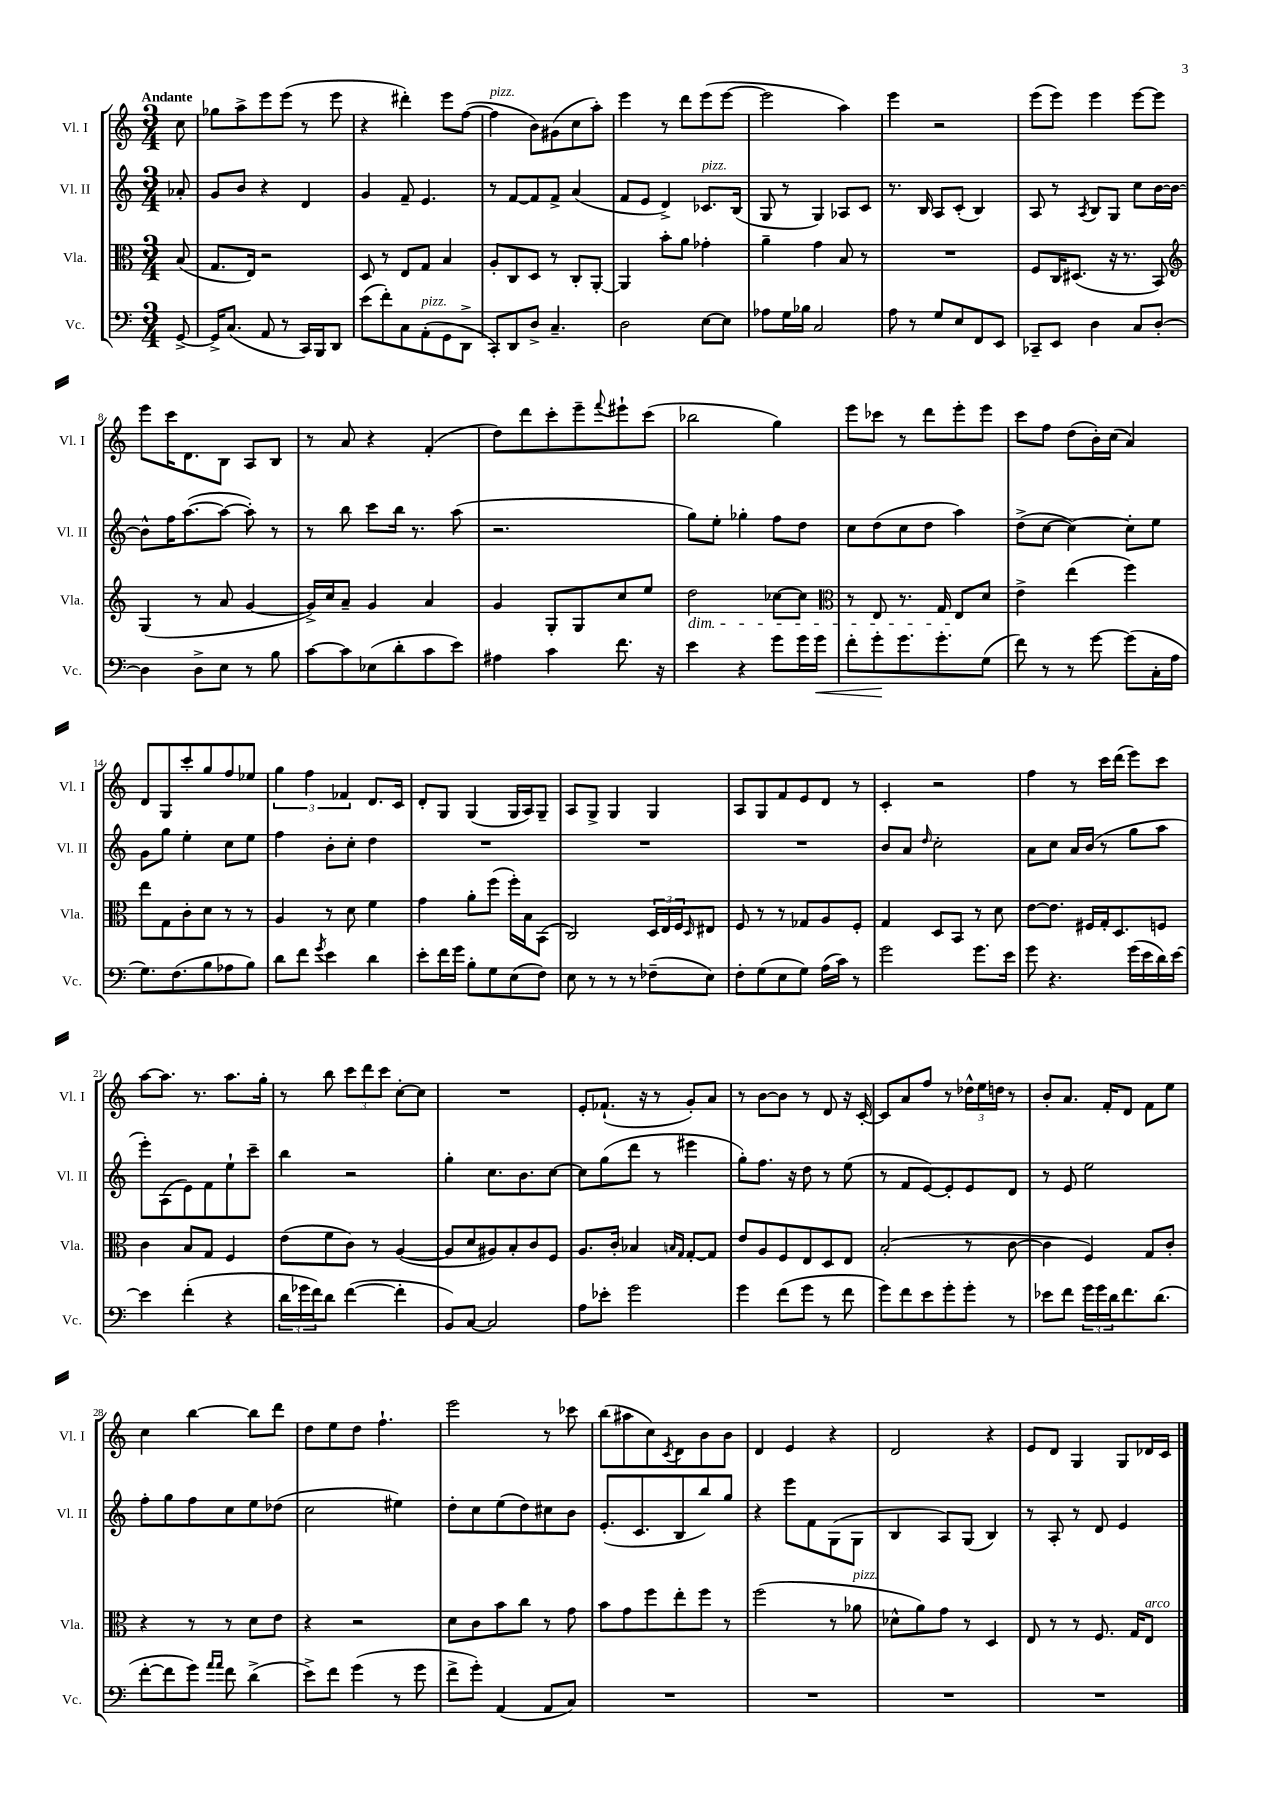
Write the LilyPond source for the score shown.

<<
\new StaffGroup <<
\new Staff = "s0" \with { instrumentName = "Vl. I" shortInstrumentName = "Vl. I" } {
    \clef treble \key c \major \numericTimeSignature \time 3/4 \partial 8 \tempo "Andante"
    c''8 |
    ges''8 a''8-> e'''8 e'''8( r8 e'''8 |
    r4 dis'''4-.) e'''8 f''8~( |
    f''4^\markup { \italic "pizz." } b'8) gis'8( c''8 a''8-.) |
    e'''4 r8 d'''8 e'''8( e'''8~ |
    e'''2 a''4) |
    e'''4 r2 |
    e'''8( e'''8) e'''4 e'''8~ e'''8 |
    e'''8 c'''16 d'8. b8 a8 b8 |
    r8 a'8 r4 f'4-.( |
    d''8) d'''8 c'''8-. e'''8-- \appoggiatura { f'''8 } eis'''8-! c'''8( |
    bes''2 g''4) |
    e'''8 ces'''8 r8 d'''8 e'''8-. e'''8 |
    c'''8 f''8 d''8( b'16-.) c''16( a'4) |
    d'8 g8 c'''8-. g''8 f''8 ees''8 |
    \tuplet 3/2 { g''4 f''4 fes'4 } d'8. c'16 |
    d'8-. g8 g4( g16 a16) g8-- |
    a8 g8-> g4 g4 |
    a8 g8 f'8 e'8 d'8 r8 |
    c'4-. r2 |
    f''4 r8 c'''16 d'''16( e'''8) c'''8 |
    a''8~ a''8. r8. a''8. g''16-. |
    r8 b''8 \tuplet 3/2 { c'''8 d'''8 c'''8 } c''8~-. c''8 |
    R2. |
    e'8-. fes'8.-!( r16 r8 g'8-.) a'8 |
    r8 b'8~ b'8 r8 d'8 r16 c'16~-. |
    c'8 a'8 f''8 r8 \tuplet 3/2 { des''16-^ e''16 d''16 } r8 |
    b'8-. a'8. f'16-. d'8 f'8 e''8 |
    c''4 b''4~ b''8 d'''8 |
    d''8 e''8 d''8 f''4.-! |
    e'''2 r8 ces'''8 |
    b''8( ais''8 c''8) \acciaccatura { c'8 } d'8 b'8 b'8 |
    d'4 e'4 r4 |
    d'2 r4 |
    e'8 d'8 g4 g8 des'16 c'16 \bar "|." |
}
\new Staff = "s1" \with { instrumentName = "Vl. II" shortInstrumentName = "Vl. II" } {
    \clef treble \key c \major \numericTimeSignature \time 3/4 \partial 8
    aes'8-. |
    g'8 b'8 r4 d'4 |
    g'4 f'8-- e'4. |
    r8 f'8~ f'8 f'8-> a'4( |
    f'8 e'8 d'4->) ces'8.^\markup { \italic "pizz." } b16( |
    g8 r8 g4) aes8 c'8 |
    r8. b16 a8 c'8-.( b4) |
    a8 r8 \acciaccatura { a8 } b8 g8 c''8 b'16~ b'16~ |
    b'8-^ f''16 a''8.~( a''8~ a''8-.) r8 |
    r8 b''8 c'''8 b''16 r8. a''8( |
    r2. |
    g''8) e''8-. ges''4-. f''8 d''8 |
    c''8 d''8( c''8 d''8 a''4) |
    d''8->( c''8~ c''4~) c''8-. e''8 |
    g'8 g''8 e''4-. c''8 e''8 |
    f''4 b'8-. c''8-. d''4 |
    R2. |
    R2. |
    R2. |
    b'8 a'8 \grace { d''16 } c''2-. |
    a'8 c''8 a'16 b'16( r8 g''8 a''8 |
    e'''8-.) a8( e'8) f'8 e''8-! c'''8-- |
    b''4 r2 |
    g''4-. c''8. b'8. c''8~ |
    c''8 g''8( d'''8 r8 eis'''4 |
    g''8-.) f''8. r16 d''8 r8 e''8( |
    r8 f'8 e'8~) e'8-. e'8 d'8 |
    r8 e'8 e''2 |
    f''8-. g''8 f''8 c''8 e''8 des''8( |
    c''2 eis''4) |
    d''8-. c''8 e''8( d''8) cis''8 b'8 |
    e'8.-.( c'8. b8 b''8) g''8 |
    r4 e'''8 f'8 g8( g8 |
    b4 a8) g8( b4) |
    r8 a8-. r8 d'8 e'4 \bar "|." |
}
\new Staff = "s2" \with { instrumentName = "Vla." shortInstrumentName = "Vla." } {
    \clef alto \key c \major \numericTimeSignature \time 3/4 \partial 8
    b8( |
    g8. e16) r2 |
    d8 r8 e8 g8 b4 |
    a8-. c8 d8 r8 c8-. a,8~-. |
    a,4 b'8-. a'8 ges'4-. |
    a'4-- g'4 b8 r8 |
    R2. |
    f8 c16 dis8.( r16 r8. b,8) |
    \clef treble g4( r8 a'8 g'4~ |
    g'16->) c''16 a'8-- g'4 a'4 |
    g'4 g8-. g8 c''8 e''8 |
    d''2\dim ces''8~ ces''8 |
    \clef alto r8 e8 r8. g16 e8\! d'8 |
    e'4-> e''4( f''4) |
    e''8 g8 c'8-. d'8 r8 r8 |
    a4 r8 d'8 f'4 |
    g'4 a'8-. f''8( f''16-.) b16 b,8( |
    c2) \tuplet 3/2 { d16 e16 f16 } \grace { d16 } eis8 |
    f8 r8 r8 ges8 a8 f8-. |
    g4 d8 b,8 r8 d'8 |
    e'8~ e'8. fis16 g16-. d8. f8 |
    c'4 b8 g8 f4 |
    e'8( f'8 c'8) r8 a4~( |
    a8 d'8 ais8) b8-. c'8 f8 |
    a8. c'16-. bes4 \grace { b16 g16 } g8~-. g8 |
    e'8 a8 f8 e8 d8 e8 |
    b2-.( r8 c'8~ |
    c'4 f4) g8 c'8-. |
    r4 r8 r8 d'8 e'8 |
    r4 r2 |
    d'8 c'8 b'8 c''8 r8 g'8 |
    b'8 g'8 f''8 e''8-. f''8 r8 |
    f''2( r8 aes'8^\markup { \italic "pizz." } |
    des'8-^ a'8) g'8 r8 d4 |
    e8 r8 r8 f8. g16 e8^\markup { \italic "arco" } \bar "|." |
}
\new Staff = "s3" \with { instrumentName = "Vc." shortInstrumentName = "Vc." } {
    \clef bass \key c \major \numericTimeSignature \time 3/4 \partial 8
    g,8~-> |
    g,16-> c8.( a,8 r8 c,16) b,,16 d,8 |
    e'8( f'8-.) c8 a,8-.^\markup { \italic "pizz." }( g,8 d,8-> |
    c,8-.) d,8 d8-> c4.-- |
    d2 e8~ e8 |
    aes8 g16 bes16 c2 |
    a8 r8 g8 e8 f,8 e,8 |
    ces,8-- e,8 d4 c8 d8~-. |
    d4 d8-> e8 r8 b8 |
    c'8~ c'8 ees8( d'8-. c'8 e'8) |
    ais4 c'4 f'8. r16 |
    e'4 r4 g'8 g'16 g'16\< |
    f'8-. g'8-.\! g'8. g'8.-. g8( |
    f'8) r8 r8 g'8~ g'8( c16-. a16 |
    g8.) f8.( b8 aes8 b8) |
    d'8 f'8 \acciaccatura { g'8 } e'4 d'4 |
    e'8-. f'16 g'16 b8-. g8 e8( f8) |
    e8 r8 r8 r8 fes8--( e8) |
    f8-. g8( e8 g8) a16( c'16) r8 |
    g'2 g'8. e'16 |
    g'8 r4. g'16( e'16 d'16) e'16~ |
    e'4 f'4-.( r4 |
    \tuplet 3/2 { d'16 ges'16 f'16) } d'8 f'4~( f'4-. |
    b,8) c8~ c2 |
    a8 ees'8-. g'2 |
    g'4 f'8( g'8 r8 f'8 |
    g'8) f'8 e'8 g'8-. g'8-. r8 |
    ees'8 f'8 \tuplet 3/2 { g'16 g'16 d'16 } f'8. d'8.( |
    f'8~-. f'8 g'8) \grace { a'16 a'16 } f'8 d'4->( |
    e'8->) f'8 g'4( r8 g'8 |
    f'8-> g'8-.) a,4( a,8 c8) |
    R2. |
    R2. |
    R2. |
    R2. \bar "|." |
}
>>
>>
